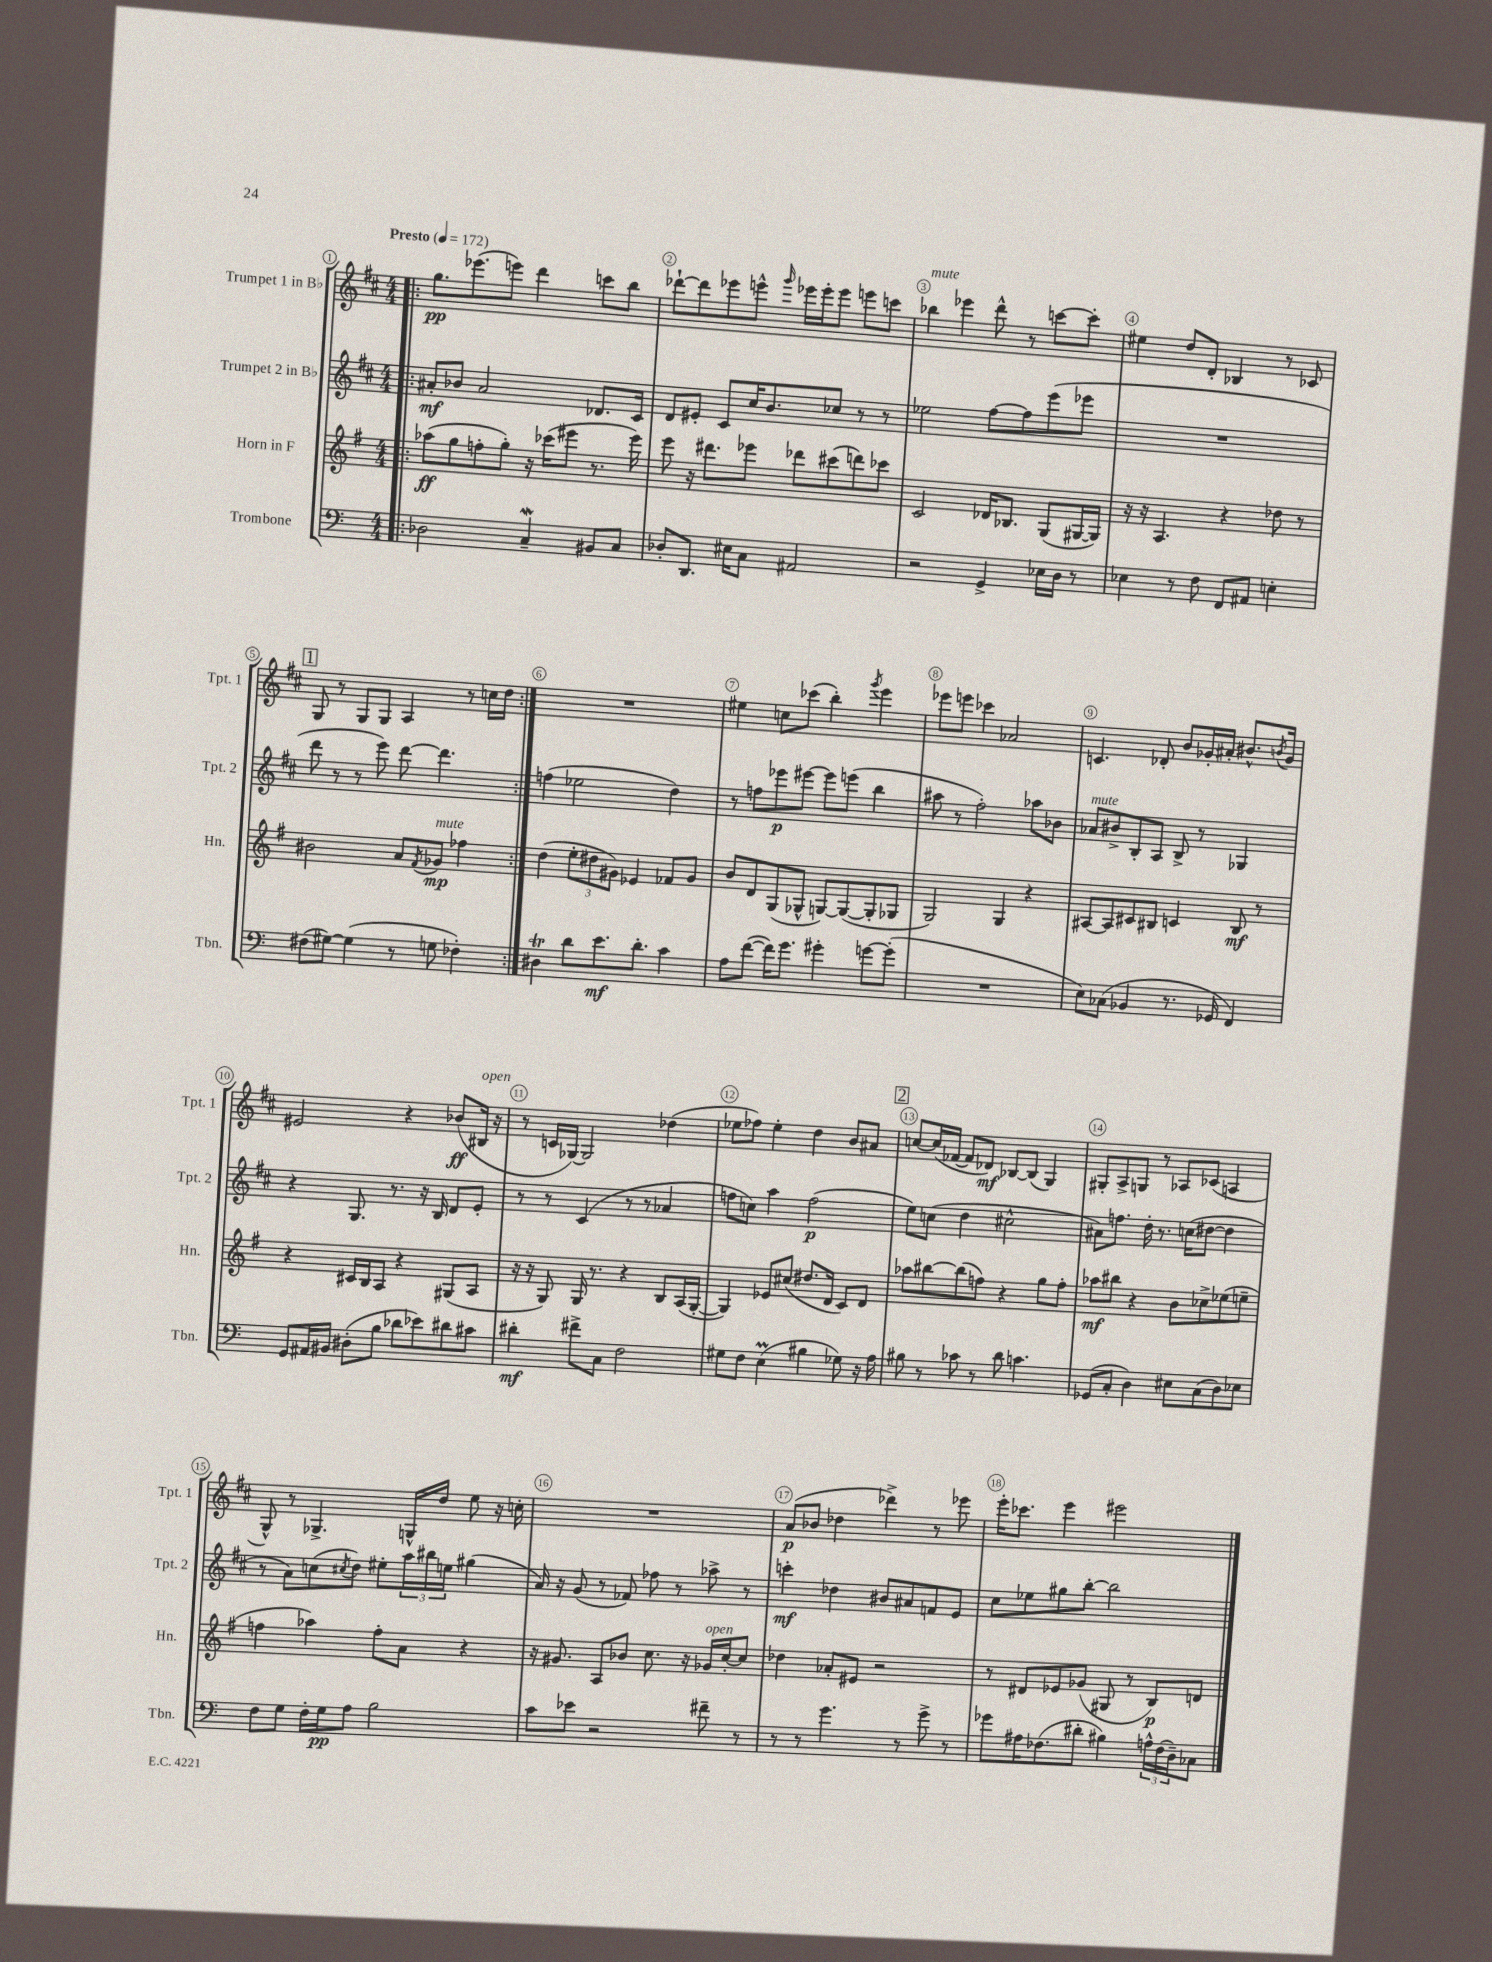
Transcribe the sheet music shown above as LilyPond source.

<<
\new StaffGroup <<
\new Staff = "s0" \with { instrumentName = "Trumpet 1 in Bb" shortInstrumentName = "Tpt. 1" } {
    \clef treble \key d \major \numericTimeSignature \time 4/4 \tempo "Presto" 4 = 172
    \repeat volta 2 { \bar ".|:" g''8.\pp ees'''8.( e'''8) d'''4 c'''8 b''8 |
    des'''8~-! des'''8 ees'''8 e'''8-^ \grace { g'''16 } ees'''16 ees'''16-. ees'''8 e'''8 c'''8 |
    bes''4^\markup { \italic "mute" } ees'''4 d'''8-^ r8 c'''8~ c'''8-. |
    eis''4 d''8 d'8-. bes4 r8 ces'8 |
    \mark \markup { \box "1" } g8 r8 g8 g8 a4 r8 c''16 d''16 | }
    R1 |
    eis''4 c''8 ces'''8( b''4-.) \acciaccatura { g'''8 } e'''4 |
    ees'''8 e'''8 ces'''4 aes'2 |
    c'4. des'8-. b'8 ges'16-. ais'16-. bis'8.-^ \acciaccatura { b'8 } ges'16 |
    eis'2 r4 bes'8\ff( bis16^\markup { \italic "open" } r16 |
    r8 c'16 ges16~) ges2 des''4( |
    ees''8 fes''8) ees''4-. d''4 b'8 ais'8 |
    \mark \markup { \box "2" } c''8~ c''16( fes'16~ fes'8 des'8\mf) bes8~ bes8( g4) |
    gis8-. a8-> g8 r8 aes8 ces'8( a4 |
    g8-^) r8 ges4.-> g16-^ d''16 e''8 r16 c''16-. |
    R1 |
    a'8\p( bes'8 des''4 des'''4->) r8 ees'''8 |
    e'''16-. ces'''8. e'''4 eis'''2 \bar "|." |
}
\new Staff = "s1" \with { instrumentName = "Trumpet 2 in Bb" shortInstrumentName = "Tpt. 2" } {
    \clef treble \key d \major \numericTimeSignature \time 4/4
    \repeat volta 2 { \bar ".|:" ais'8-.\mf bes'8 ais'2 des'8. cis'16 |
    d'8 eis'8-. cis'8 cis''16 b'8. ces''8 r8 r8 |
    ees''2 fis''8~ fis''8 e'''8( ees'''8 |
    R1 |
    \mark \markup { \box "1" } d'''8 r8 r8 e'''8) d'''8~ d'''4. | }
    f''4( ees''2 d''4) |
    r8 f''8 ees'''8\p eis'''8~ eis'''8 e'''8( b''4 |
    ais''8 r8 fis''2-.) aes''8 bes'8 |
    aes'8^\markup { \italic "mute" } bis'8-> b8-. a8 b8-> r8 ges4 |
    r4 g8. r8. r16 b16 d'8 e'8-. |
    r8 r8 cis'4( r8 r8 aes'4 |
    f''8 c''8) a''4 f''2\p( |
    \mark \markup { \box "2" } e''8) c''8( d''4 cis''2-^ |
    ais'8) f''8. d''16-. r8. c''16( dis''8~ dis''4 |
    r8 a'8) c''8( \acciaccatura { cis''8 } d''8) eis''8-. \tuplet 3/2 { a''16 bis''16 e''16 } gis''4( |
    a'16) r16 g'8( r8 fes'8) fes''8 r8 aes''8-> r8 |
    c'''4-.\mf des''4 bis'8 ais'8 f'8 e'8 |
    cis''8 ees''8 gis''8 b''8~-. b''2 \bar "|." |
}
\new Staff = "s2" \with { instrumentName = "Horn in F" shortInstrumentName = "Hn." } {
    \clef treble \key g \major \numericTimeSignature \time 4/4
    \repeat volta 2 { \bar ".|:" aes''8\ff( g''8 f''8-. g''8-.) r16 ces'''16( eis'''8 r8. eis'''16) |
    e'''8 r16 dis'''8. ees'''8 des'''8 cis'''8( d'''8) ces'''8 |
    c'2 des'16 bes8. g8( gis16~ gis16) |
    r16 r16 a4. r4 des''8 r8 |
    \mark \markup { \box "1" } bis'2 a'8 \acciaccatura { fis'8 } ges'8\mp^\markup { \italic "mute" } fes''4 | }
    d''4( \tuplet 3/2 { e''8-. dis''8 gis'8) } ees'4 fes'8 gis'8 |
    b'8 d'8 g8( ges8-^ g8~) g8~( g8-. ges8 |
    g2) g4 r4 |
    ais8~ ais8 cis'8 bis8 c'4 bis8\mf r8 |
    r4 cis'16 b16 a8 r4 gis8( a8 |
    r16 r16 g8) g16 r8. r4 b8 a16( g16~-. |
    g4) ees'8 cis''8( dis''8. d'16 c'8) d'8 |
    \mark \markup { \box "2" } aes''8 bis''8~ bis''8( f''8) r4 g''8 f''8-. |
    aes''8\mf bis''8 r4 b'8 ces''8-> ees''8( e''8-- |
    f''4 aes''4) f''8-. a'8 r4 |
    r16 gis'8. a8 bes'8 c''8. r16 ges'16^\markup { \italic "open" } c''16~-. c''8 |
    des''4 aes'8-. eis'8 r2 |
    r8 dis'8 ees'8 ges'8( gis8 r8 b8\p) d'8 \bar "|." |
}
\new Staff = "s3" \with { instrumentName = "Trombone" shortInstrumentName = "Tbn." } {
    \clef bass \key c \major \numericTimeSignature \time 4/4
    \repeat volta 2 { \bar ".|:" des2 c4--\mordent bis,8 c8 |
    des8-. d,8. eis16 c8 ais,2 |
    r2 g,4-> ees16 d16 r8 |
    ees4 r8 f8 f,8 ais,8 e4-. |
    \mark \markup { \box "1" } fis8( gis8~) gis4( r8 g8 fes4-.) | }
    dis4\trill d'8 e'8.\mf d'8.-. c'4 |
    a8 f'8~( f'16) g'8. gis'4-. g'8~ g'8-.( |
    R1 |
    e8) ces8( bes,4 r8. ges,16 f,4) |
    g,8 ais,16 bis,16 dis8-.( b8 des'8 ees'8) dis'8 cis'8 |
    dis'4-.\mf fis'8-> c8 f2 |
    gis8 f8 e4\prall( bis4 ges8) r16 a16 |
    \mark \markup { \box "2" } bis8 r8 ces'8 r8 d'8 c'4. |
    ges,8( c8-. d4) eis8 c8( d8) ees8 |
    f8 g8 f16-. g16\pp a8 b2 |
    c'8 ees'8 r2 fis'8-- r8 |
    r8 r8 g'4. r8 g'8-> r8 |
    ges'8 ais16 fes8.( dis'8-. bis4) \tuplet 3/2 { a16-^ fes16( d16--) } ces8 \bar "|." |
}
>>
>>
\layout { \context { \Score \override BarNumber.break-visibility = ##(#f #t #t) barNumberVisibility = #all-bar-numbers-visible \override BarNumber.stencil = #(make-stencil-circler 0.1 0.3 ly:text-interface::print) } }
